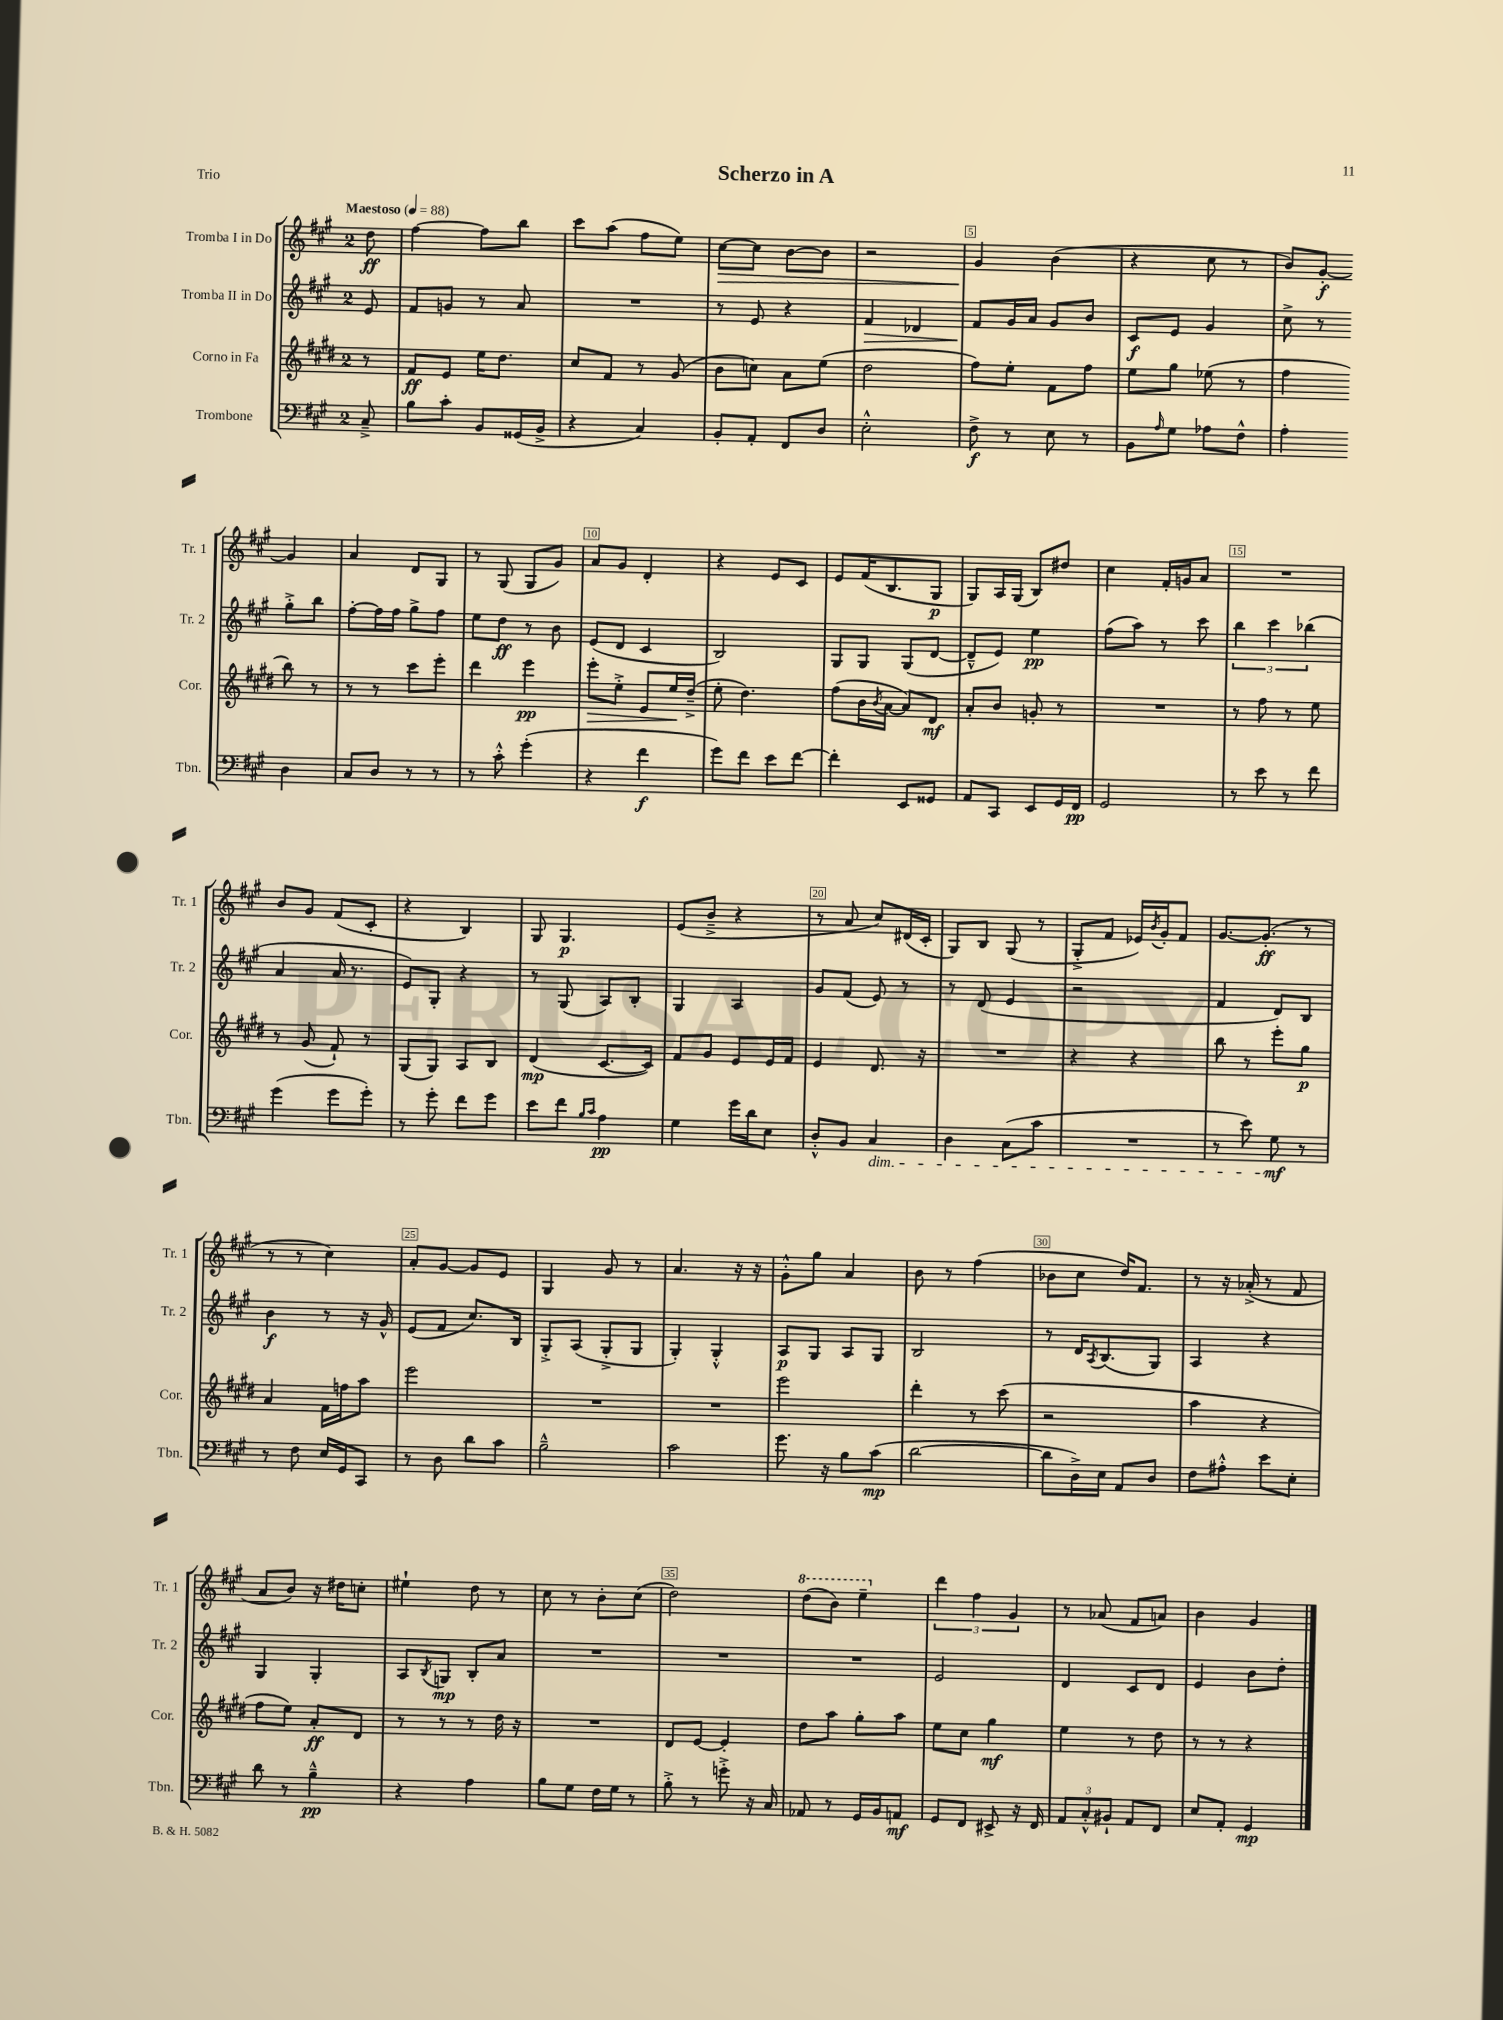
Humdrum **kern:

**kern	**kern	**kern	**kern
*staff4	*staff3	*staff2	*staff1
*clefF4	*clefG2	*clefG2	*clefG2
*k[f#c#g#]	*k[f#c#g#d#]	*k[f#c#g#]	*k[f#c#g#]
*M2/4	*M2/4	*M2/4	*M2/4
*MM88	*MM88	*MM88	*MM88
8C#~^/	8r	8e/	8dd\
=	=	=	=
8B\L	8f#/L	8f#/L	[4ff#\
8c#'\J	8e/J	8g/J	.
8BB/L	16ee\LK	8r	8ff#\]L
.	8.dd#\J	.	.
(16GG##/L	.	8a/	8bb\J
16BB^/JJ	.	.	.
=	=	=	=
4r	8cc#/L	2r	8ccc#\L
.	8f#/J	.	(8aa\J
4C#/)	8r	.	8ff#\L
.	(8g#/	.	8ee\J)
=	=	=	=
8BB'/L	8b\L	8r	[8cc#\L
8AA'/J	8cc\J)	8e/	8cc#\]J
8FF#/L	8a\L	4r	[8b\L
8D/J	(8ee\J	.	8b\]J
=	=	=	=
2E'^^\	2dd#\	4f#/	2r
.	.	4d-/	.
=	=	=	=
8F#^\	8ff#\L)	8f#/L	4g#/
8r	8ee'\J	16g#/L	.
.	.	16a/JJ	.
8E\	8f#\L	8g#/L	(4b\
8r	8ff#\J	8b/J	.
=	=	=	=
8BB\L	8ee\L	8c#/L	4r
16qqA/	.	.	.
8G#\J	8gg#\J	8e/J	.
8A-\L	(8ee-\	4g#/	8cc#\
8F#^^\J	8r	.	8r
=	=	=	=
4A'\	4ff#\	8cc#^\	8b/L)
.	.	8r	[8g#'/J
4D\	8bb\)	8gg#'^\L	4g#/]
.	8r	8bb\J	.
=	=	=	=
8C#/L	8r	[8ff#'\L	4a/
8D/J	8r	16ff#\]L	.
.	.	16ff#\JJ	.
8r	8ccc#\L	8gg#^\L	8d/L
8r	8eee'\J	8ff#\J	8G#/J
=	=	=	=
8r	4ddd#\	8ee\L	8r
8c#'^^\	.	8dd\J	(8G#/
(4g#'\	4eee\	8r	8G#/L
.	.	8b\	8g#/J)
=	=	=	=
4r	8eee'\L	(8e/L	8a/L
.	8ee'^\J	8d/J	8g#/J
4f#\	8e/L	4c#/	4d'/
.	16ee/L	.	.
.	(16dd#~^/JJ	.	.
=	=	=	=
8g#\L)	8ee'\	2B/)	4r
8f#\J	4.dd#\)	.	.
8e\L	.	.	8e/L
[8f#\J	.	.	8c#/J
=	=	=	=
4f#'\]	(8ff#\L	8G#/L	8e/L
.	16b\L	8G#/J	(16f#/K
.	8qb/	.	.
.	[16a\JJ	.	8.B/
8EE/L	8a/]L)	(8G#/L	.
8GG##/J	8d#/J	[8d/J	8G#/J
=	=	=	=
8AA/L	8a'/L	8d~^^/]L	8G#/L)
8CC#/J	8b/J	8e/J)	16A/L
.	.	.	(16G#/JJ
8EE/L	8g'/	4ee\	8B/L)
16GG#/L	8r	.	8dd#/J
16FF#/JJ	.	.	.
=	=	=	=
2GG#/	2r	(8ff#\L	4cc#\
.	.	8aa\J)	.
.	.	8r	16f#'/LL
.	.	.	16g/J
.	.	8ccc#\	8a/J
=	=	=	=
8r	8r	6bb\	2r
8e\	8ff#\	.	.
.	.	6ccc#\	.
8r	8r	.	.
.	.	(6bb-\	.
8f#\	8ee\	.	.
=	=	=	=
(4g#\	8r	4a/	8b/L
.	(8g#/	.	8g#/J
8g#\L	8f#`/)	16a/	(8f#/L
.	.	8.r	.
8g#'\J)	8r	.	8c#'/J
=	=	=	=
8r	(8G#/L	8e/L)	4r
8g#'\	8G#/J)	8G#'/J	.
8f#\L	8A/L	4r	4B/)
8g#\J	8B/J	.	.
=	=	=	=
8e\L	(4d#/	8r	8G#/
8f#\J	.	(8G#/	4.G#/
16qqB/LL	.	.	.
16qqc#/JJ	.	.	.
4A\	[8.c#/L	8A/L)	.
.	.	8B'/J	.
.	16c#/]Jk)	.	.
=	=	=	=
4G#\	8f#/L	4G#/	(8e/L
.	8g#/J	.	8b~^/J
16g#\LL	8e/L	4A/	4r
16d\J	.	.	.
8E\J	16e/L	.	.
.	16f#/JJ	.	.
=	=	=	=
8D'^^/L	4e/	8g#/L	8r
8BB/J	.	(8f#/J	8a/
4C#/	8.d#/	8e/)	8cc#/L)
.	.	8r	(16d#/L
.	16r	.	16c#'/JJ
=	=	=	=
4D\	2r	8r	8G#/L)
.	.	(8d/	8B/J
(8C#\L	.	4e/	(8G#/
8c#\J	.	.	8r
=	=	=	=
2r	4r	2r	8G#'^/L
.	.	.	8f#/J
.	4r	.	16e-/LL)
.	.	.	8qb/
.	.	.	16g#'/J
.	.	.	8f#/J
=	=	=	=
8r	8bb\	4f#/	[8.g#/L
8e\)	8r	.	.
.	.	.	(8.g#'/]J
8G#\	8eee'\L	8d/L)	.
8r	8gg#\J	8B/J	8r
=	=	=	=
8r	4a/	4b\	8r
8F#\	.	.	8r
16E/LL	16f#\LL	8r	4cc#\)
16GG#/J	16ff\J	.	.
8CC#/J	8aa\J	16r	.
.	.	16g#^^/	.
=	=	=	=
8r	2eee\	(8e/L	8a'/L
8D\	.	8f#/J	[8g#/J
8d\L	.	8.cc#/L)	8g#/]L
8c#\J	.	.	8e/J
.	.	16B/Jk	.
=	=	=	=
2B~^^\	2r	8G#'^/L	4G#/
.	.	(8A/J	.
.	.	8G#'^/L	8g#/
.	.	8G#/J	8r
=	=	=	=
2c#\	2r	4G#'/)	4.a/
.	.	4G#'^^/	.
.	.	.	16r
.	.	.	16r
=	=	=	=
8.g#\	2eee\	8A/L	8g#'^^\L
.	.	8G#/J	8gg#\J
16r	.	.	.
8B\L	.	8A/L	4a/
(8c#\J	.	8G#/J	.
=	=	=	=
[2d\	4ddd#'\	2B/	8b\
.	.	.	8r
.	8r	.	(4ff#\
.	(8ccc#\	.	.
=	=	=	=
8d\]L	2r	8r	8b-\L
16D^\L)	.	16d/LK	8cc#\J
.	.	8qA/	.
16E\JJ	.	(8.B/	.
8AA/L	.	.	16dd/LK)
.	.	.	8.f#/J
8D/J	.	8G#/J)	.
=	=	=	=
8F#\L	4aa\	4A/	8r
8A#'^^\J	.	.	16r
.	.	.	(16a-'^/
8e\L	4r	4r	8r
8E'\J	.	.	8f#/
=	=	=	=
8d\	8ff#\L	4G#/	8a/L
8r	8ee\J)	.	8b/J)
4B~^^\	8a'/L	4G#'/	16r
.	.	.	16dd#\LK
.	8d#/J	.	8cc'\J
=	=	=	=
4r	8r	8A/L	4ee#`\
.	.	8qB/	.
.	8r	8G/J	.
4A\	8r	8B'/L	8dd\
.	16dd#\	8a/J	8r
.	16r	.	.
=	=	=	=
8B\L	2r	2r	8cc#\
8G#\J	.	.	8r
16F#\LL	.	.	8b'\L
16G#\JJ	.	.	.
8r	.	.	(8cc#\J
=	=	=	=
8B'^\	8d#/L	2r	2dd\)
8r	[8e/J	.	.
8g'^\	4e'/]	.	.
16r	.	.	.
16C#/	.	.	.
=	=	=	=
8AA-/	8dd#\L	2r	(8ddd\L
8r	8aa\J	.	8bb\J)
16GG#/LL	8gg#'\L	.	4eee~\
16BB/J	.	.	.
8AA/J	8aa\J	.	.
=	=	=	=
8GG#/L	8ee\L	2e/	6ddd\
8FF#/J	8cc#\J	.	.
.	.	.	6ff#\
8EE#^/	4gg#\	.	.
.	.	.	6g#/
16r	.	.	.
16FF#/	.	.	.
=	=	=	=
12AA/L	4ee\	4d/	8r
12C#'^^/	.	.	.
.	.	.	(8a-/
12BB#`/J	.	.	.
8AA/L	8r	8c#/L	8f#/L
8FF#/J	8dd#\	8d/J	8a/J)
=	=	=	=
8E/L	8r	4e/	4b\
8AA'/J	8r	.	.
4GG#/	4r	8b\L	4g#/
.	.	8dd'\J	.
==	==	==	==
*-	*-	*-	*-
